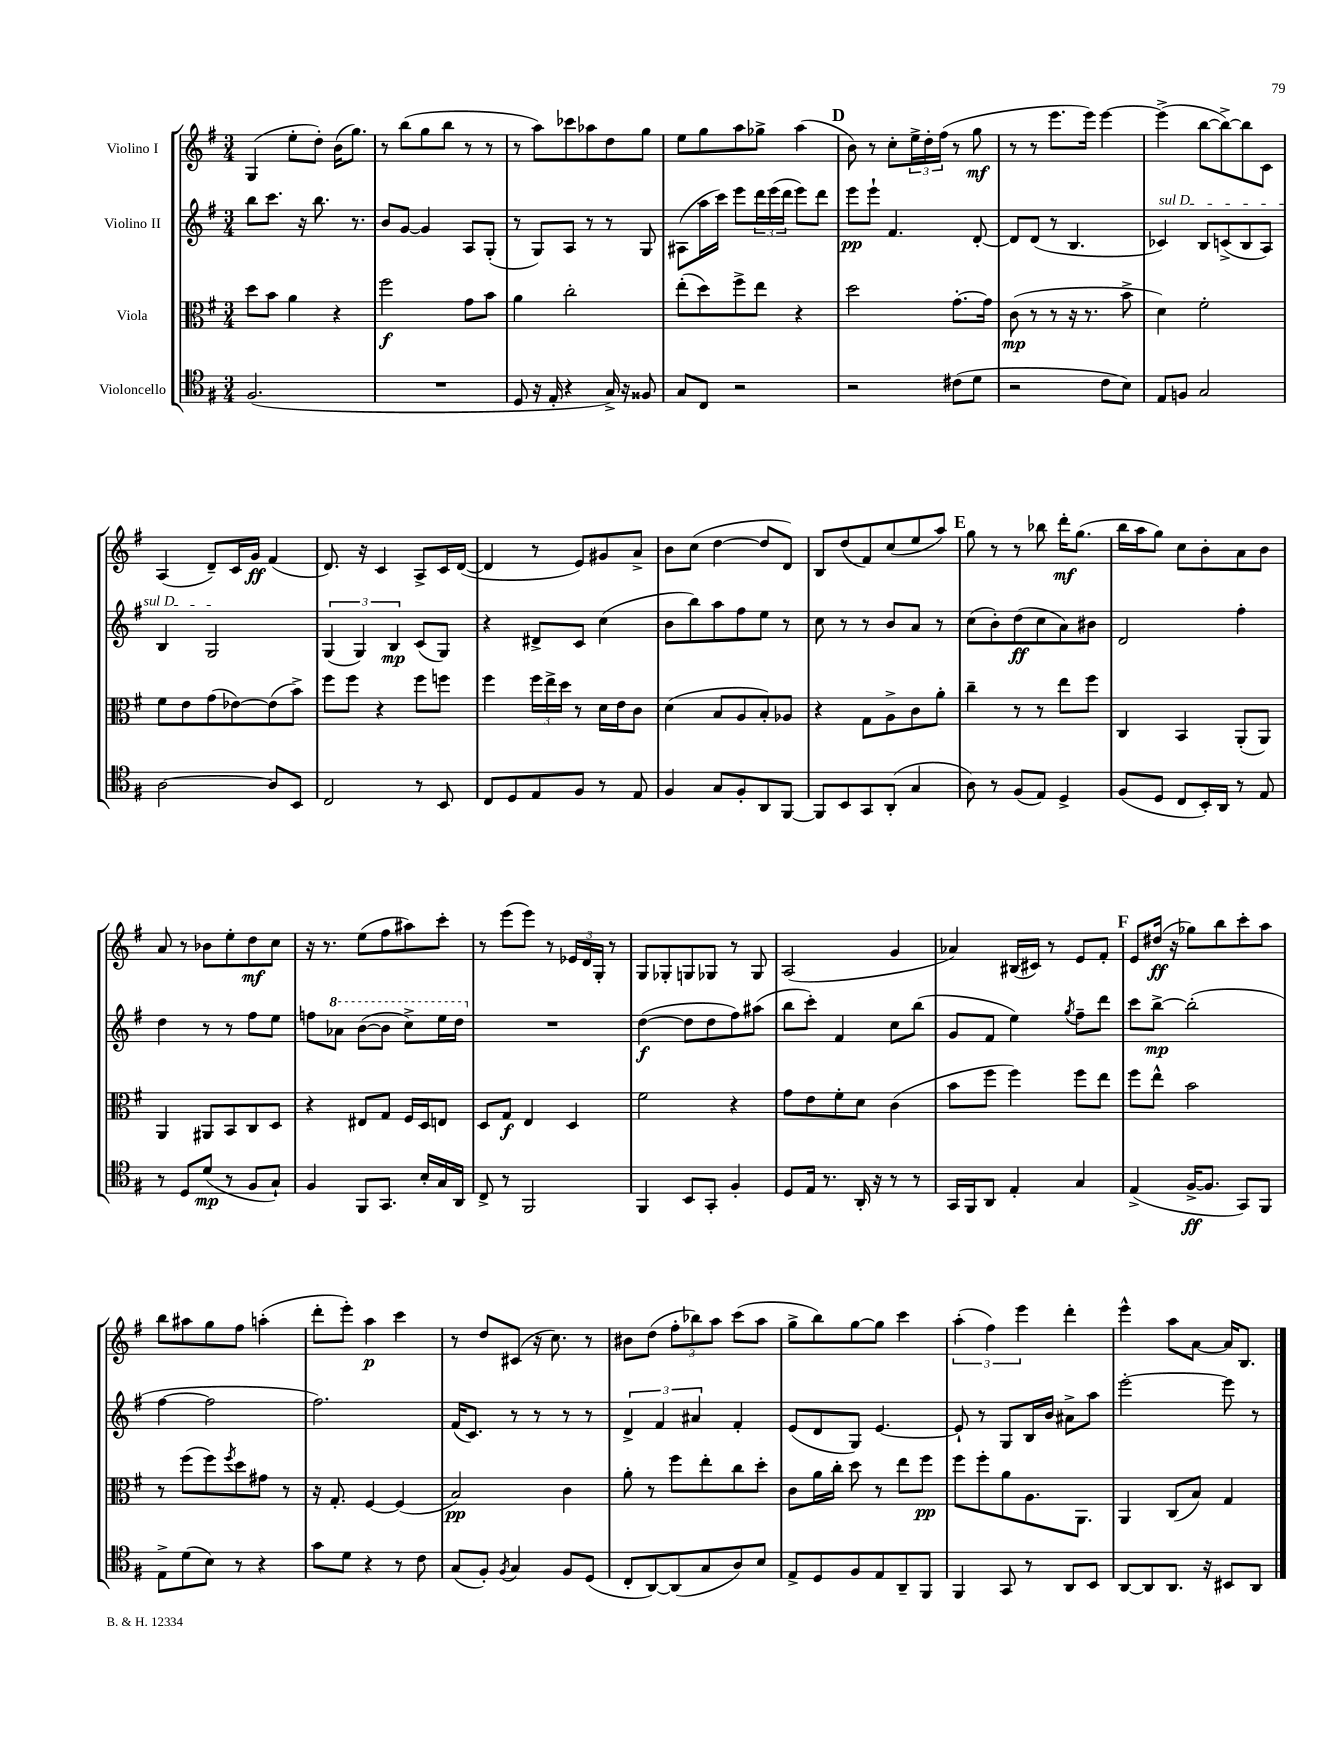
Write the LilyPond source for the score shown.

<<
\new StaffGroup <<
\new Staff = "s0" \with { instrumentName = "Violino I" } {
    \clef treble \key g \major \numericTimeSignature \time 3/4
    g4( e''8-. d''8-.) b'16( g''8.) |
    r8 b''8( g''8 b''8 r8 r8 |
    r8 a''8) ces'''8 aes''8 d''8 g''8 |
    e''8 g''8 a''8 ges''8-> a''4( |
    \mark \markup { \bold "D" } b'8) r8 c''8-. \tuplet 3/2 { e''16-> d''16-. fis''16( } r8 g''8\mf |
    r8 r8 e'''8. e'''16) e'''4~ |
    e'''4->( b''8~ b''8~->) b''8 c'8 |
    a4( d'8--) c'16 g'16\ff fis'4( |
    d'8.) r16 c'4 a8-> c'16 d'16~( |
    d'4 r8 e'8) gis'8 a'8-> |
    b'8 c''8( d''4~ d''8 d'8) |
    b8 d''8( fis'8) c''8( e''8 a''8) |
    \mark \markup { \bold "E" } g''8 r8 r8 bes''8 d'''16-.\mf g''8.( |
    b''16 a''16 g''8) c''8 b'8-. a'8 b'8 |
    a'8 r8 bes'8 e''8-. d''8\mf c''8 |
    r16 r8. e''8( fis''8 ais''8) c'''8-. |
    r8 e'''8( e'''8) r8 \tuplet 3/2 { ees'16 d'16 g16-. } r8 |
    g8 ges8-. g8 ges8 r8 ges8 |
    a2( g'4 |
    aes'4) bis16( cis'16) r8 e'8 fis'8-. |
    \mark \markup { \bold "F" } e'8 dis''16\ff( r16 ges''8) b''8 c'''8-. a''8 |
    b''8 ais''8 g''8 fis''8 a''4-.( |
    d'''8-. e'''8-.) a''4\p c'''4 |
    r8 d''8 cis'8( r16 c''8.) r8 |
    bis'8 d''8( \tuplet 3/2 { fis''8-. bes''8) a''8 } c'''8( a''8 |
    g''8-> b''8) g''8~ g''8 c'''4 |
    \tuplet 3/2 { a''4-.( fis''4) e'''4 } d'''4-. |
    e'''4-^ a''8 a'8~ a'16 b8. \bar "|." |
}
\new Staff = "s1" \with { instrumentName = "Violino II" } {
    \clef treble \key g \major \numericTimeSignature \time 3/4
    b''8 c'''8. r16 b''8. r8. |
    b'8 g'8~ g'4 a8 g8-.( |
    r8 g8) a8 r8 r8 g8 |
    ais8( a''16 c'''16) e'''8 \tuplet 3/2 { d'''16 e'''16( d'''16 } e'''8) d'''8 |
    \mark \markup { \bold "D" } e'''8\pp e'''8-! fis'4. d'8~-. |
    d'8 d'8( r8 b4. |
    \once \override TextSpanner.bound-details.left.text = \markup { \italic "sul D" } ces'4\startTextSpan) b8 c'8->( b8 a8) |
    b4 g2\stopTextSpan |
    \tuplet 3/2 { g4( g4) b4\mp } c'8( g8) |
    r4 dis'8-> c'8 c''4( |
    b'8 b''8) a''8 fis''8 e''8 r8 |
    c''8 r8 r8 b'8 a'8 r8 |
    \mark \markup { \bold "E" } c''8( b'8-.) d''8\ff( c''8 a'8) bis'8 |
    d'2 fis''4-. |
    d''4 r8 r8 fis''8 e''8 |
    f''8 \ottava #1 aes''8 b''8~( b''8 c'''8->) e'''16 d'''16 \ottava #0 |
    R2. |
    d''4~\f( d''8 d''8 fis''8) ais''8( |
    b''8 c'''8-.) fis'4 c''8 b''8( |
    g'8 fis'8 e''4) \acciaccatura { g''8 } fis''8-- d'''8 |
    \mark \markup { \bold "F" } c'''8 b''8~->\mp b''2-.( |
    fis''4~ fis''2 |
    fis''2.) |
    fis'16( c'8.) r8 r8 r8 r8 |
    \tuplet 3/2 { d'4-> fis'4 ais'4 } fis'4-. |
    e'8( d'8 g8) e'4.~ |
    e'8-! r8 g8 b16 b'16 ais'8-> a''8 |
    e'''2~-. e'''8 r8 \bar "|." |
}
\new Staff = "s2" \with { instrumentName = "Viola" } {
    \clef alto \key g \major \numericTimeSignature \time 3/4
    d''8 b'8 a'4 r4 |
    fis''2\f g'8 b'8 |
    a'4 c''2-. |
    e''8-.( d''8) fis''8-> e''8 r4 |
    \mark \markup { \bold "D" } d''2 g'8.~-. g'16 |
    c'8\mp( r8 r8 r16 r8. b'8-> |
    d'4) fis'2-. |
    fis'8 e'8 g'8( ees'8~) ees'8( b'8->) |
    fis''8 fis''8 r4 fis''8 f''8 |
    fis''4 \tuplet 3/2 { fis''16 e''16-> d''16 } r8 d'16 e'16 c'8 |
    d'4( b8 a8 b8-.) aes8 |
    r4 g8 a8-> c'8 a'8-. |
    \mark \markup { \bold "E" } c''4-- r8 r8 e''8 fis''8 |
    c4 b,4 a,8-.( a,8) |
    a,4 ais,8 b,8 c8 d8 |
    r4 eis8 g8 fis16 d16 e8 |
    d8 g8\f e4 d4 |
    fis'2 r4 |
    g'8 e'8 fis'8-. d'8 c'4( |
    b'8 fis''8 fis''4) fis''8 e''8 |
    \mark \markup { \bold "F" } fis''8 e''8-^ b'2 |
    r8 fis''8( fis''8) \acciaccatura { fis''8 } d''8 gis'8 r8 |
    r16 g8.-. fis4~ fis4( |
    b2\pp) c'4 |
    a'8-. r8 fis''8 e''8-. c''8 d''8-. |
    c'8 a'16 c''16-. d''8 r8 e''8 fis''8\pp |
    fis''8 fis''8-. a'8 a8. a,8. |
    a,4 c8( b8) g4 \bar "|." |
}
\new Staff = "s3" \with { instrumentName = "Violoncello" } {
    \clef tenor \key g \major \numericTimeSignature \time 3/4
    fis2.( |
    R2. |
    d8 r16 e16-. r4 g16->) r16 fisis8 |
    g8 c8 r2 |
    \mark \markup { \bold "D" } r2 cis'8( d'8 |
    r2 c'8 b8) |
    e8 f8 g2 |
    a2~ a8 b,8 |
    c2 r8 b,8 |
    c8 d8 e8 fis8 r8 e8 |
    fis4 g8 fis8-. a,8 fis,8~ |
    fis,8 b,8 g,8 a,8-.( g4 |
    \mark \markup { \bold "E" } a8) r8 fis8( e8) d4-> |
    fis8( d8 c8 b,16-.) a,16 r8 e8 |
    r8 d8 d'8\mp( r8 fis8 g8-!) |
    fis4 fis,8 g,8. b16-. g16 a,16 |
    c8-> r8 fis,2 |
    fis,4 b,8 g,8-. fis4-. |
    d8 e16 r8. a,16-. r16 r8 r8 |
    g,16 fis,16 a,8 e4-. g4 |
    \mark \markup { \bold "F" } e4->( fis16~->\ff fis8. g,8) fis,8 |
    e8-> d'8( b8) r8 r4 |
    g'8 d'8 r4 r8 c'8 |
    g8( fis8-.) \acciaccatura { fis8 } g4 fis8 d8( |
    c8-. a,8~) a,8( g8 a8) b8 |
    e8-> d8 fis8 e8 a,8-- fis,8 |
    fis,4 g,8 r8 a,8 b,8 |
    a,8~ a,8 a,8. r16 bis,8 a,8 \bar "|." |
}
>>
>>
\layout { \context { \Score \remove "Bar_number_engraver" } }
